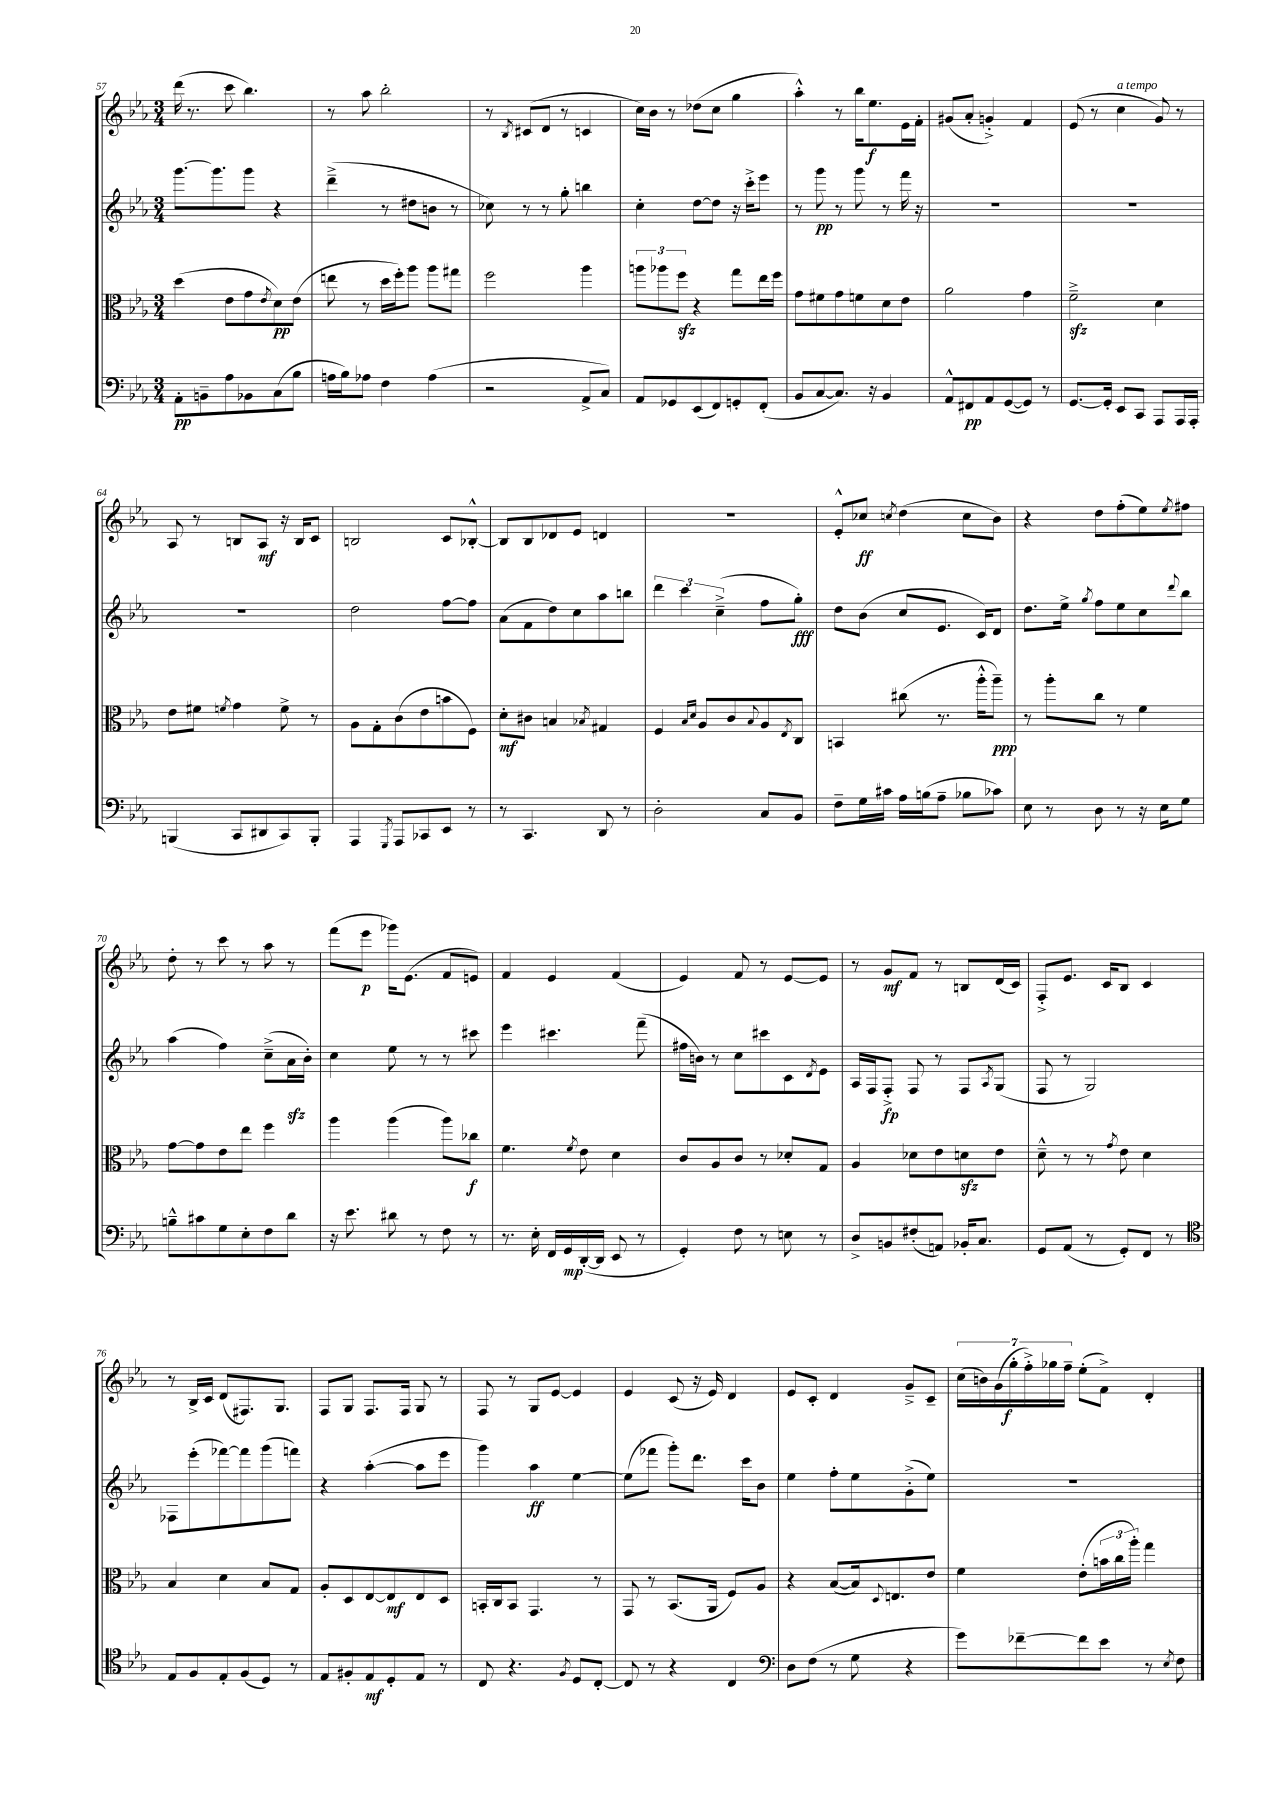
<<
\new StaffGroup <<
\new Staff = "s0" {
    \clef treble \key ees \major \numericTimeSignature \time 3/4
    d'''16( r8. c'''8 bes''4.) |
    r8 aes''8 bes''2-. |
    r8 \acciaccatura { bes8 } cis'8( d'8 r8 c'4 |
    c''16) bes'16 r8 des''8( c''8 g''4 |
    aes''4-.-^) r8 bes''16 ees''8.\f ees'16 f'16-. |
    gis'8( aes'8-. g'4-.->) f'4 |
    ees'8( r8 c''4^\markup { \italic "a tempo" } g'8) r8 |
    aes8 r8 b8 aes8\mf r16 b16 c'8 |
    b2 c'8 bes8~-.-^ |
    bes8 bes8 des'8 ees'8 d'4 |
    R2. |
    ees'8-.-^ ces''8\ff \acciaccatura { c''8 } d''4( c''8 bes'8) |
    r4 d''8 f''8-.( ees''8) \acciaccatura { ees''8 } fis''8 |
    d''8-. r8 c'''8 r8 aes''8 r8 |
    f'''8( ees'''8\p ges'''16) ees'8.( f'8 e'8) |
    f'4 ees'4 f'4( |
    ees'4) f'8 r8 ees'8~ ees'8 |
    r8 g'8\mf f'8 r8 b8 d'16( c'16) |
    f8-.-> ees'8. c'16 bes8 c'4 |
    r8 bes16-> c'16 d'8( fis8.) g8. |
    f8 g8 f8. f16 g8 r8 |
    f8 r8 g8 ees'8~ ees'4 |
    ees'4 c'8( r16 ees'16) d'4 |
    ees'8 c'8-. d'4 g'8---> c'8-- |
    \tuplet 7/4 { c''16( b'16) g'16( g''16-.\f f''16-.->) ges''16 f''16-- } ees''8-.( f'8->) d'4-. \bar "|." |
}
\new Staff = "s1" {
    \clef treble \key ees \major \numericTimeSignature \time 3/4
    g'''8.~ g'''8. g'''8 r4 |
    d'''4--->( r8 dis''8 b'8 r8 |
    ces''8) r8 r8 g''8-. b''4 |
    c''4-. d''8~ d''8 r16 c'''16-.-> ees'''8 |
    r8 g'''8\pp r8 g'''8 r8 f'''16 r16 |
    R2. |
    R2. |
    R2. |
    d''2 f''8~ f''8 |
    aes'8( f'8 d''8) c''8 aes''8 b''8 |
    \tuplet 3/2 { d'''4 c'''4 c''4--->( } f''8 g''8-.\fff) |
    d''8 bes'8( c''8 ees'8. c'16) d'8 |
    d''8. ees''16-> \acciaccatura { g''8 } f''8 ees''8 c''8 \appoggiatura { d'''8 } bes''8 |
    aes''4( f''4) c''8--->( aes'16\sfz bes'16-.) |
    c''4 ees''8 r8 r8 cis'''8 |
    ees'''4 cis'''4. f'''8--( |
    fis''16 b'16) r8 c''8 cis'''8 c'8 \acciaccatura { d'8 } ees'8 |
    aes16 f16 f8-.->\fp f8 r8 f8 \acciaccatura { aes8 } g8( |
    f8 r8 g2) |
    fes8 ees'''8-.( fes'''8~) fes'''8 g'''8( f'''8) |
    r4 aes''4~-.( aes''8 ees'''8 |
    g'''4) aes''4\ff ees''4~ |
    ees''8( fes'''8 g'''8-.) d'''8. c'''16 bes'8 |
    ees''4 f''8-. ees''8 g'8-.->( ees''8) |
    R2. \bar "|." |
}
\new Staff = "s2" {
    \clef alto \key ees \major \numericTimeSignature \time 3/4
    d''4( ees'8 g'8 \acciaccatura { ees'8 } d'8\pp) ees'8( |
    e''8 r8 d''16 f''16-.) aes''8 aes''8 gis''8 |
    f''2 aes''4 |
    \tuplet 3/2 { a''8 aes''8 f''8\sfz } r4 g''8 ees''16 f''16 |
    g'8 fis'8 g'8 f'8 d'8 ees'8 |
    aes'2 g'4 |
    f'2--->\sfz d'4 |
    ees'8 fis'8 \acciaccatura { f'8 } g'4 f'8-> r8 |
    aes8 g8-. c'8( ees'8 b'8 f8) |
    d'8-.\mf cis'8 b4 \acciaccatura { bes8 } gis4 |
    f4 \grace { bes16 d'16 } aes8 c'8 \appoggiatura { bes8 } aes8 \acciaccatura { ees8 } c8 |
    b,4 cis''8( r8. aes''16-.-^ aes''8--\ppp) |
    r8 aes''8-. c''8 r8 f'4 |
    g'8~ g'8 ees'8 ees''8 f''4 |
    aes''4 aes''4( aes''8) ces''8\f |
    f'4. \acciaccatura { f'8 } ees'8 d'4 |
    c'8 aes8 c'8 r8 des'8-. g8 |
    aes4 des'8 ees'8 d'8\sfz ees'8 |
    d'8---^ r8 r8 \acciaccatura { g'8 } ees'8 d'4 |
    bes4 d'4 bes8 g8 |
    aes8-. d8 ees8~ ees8\mf ees8 d8 |
    b,16-. c16 b,8 g,4. r8 |
    g,8 r8 bes,8.( aes,16 f8) aes8 |
    r4 bes8~( bes16) \appoggiatura { d8 } e8. ees'8 |
    f'4 ees'8-.( \tuplet 3/2 { b'16 c''16 aes''16-.) } g''4 \bar "|." |
}
\new Staff = "s3" {
    \clef bass \key ees \major \numericTimeSignature \time 3/4
    aes,8-.\pp b,8-- aes8 bes,8 c8( bes8 |
    a16 bes16) aes8 f4 aes4( |
    r2 aes,8-> c8) |
    aes,8 ges,8 ees,8( f,8) g,8-. f,8-.( |
    bes,8 c8~ c8.) r16 bes,4 |
    aes,8-^ fis,8\pp aes,8 g,8~( g,8) r8 |
    g,8.~ g,16-. ees,8 c,8 aes,,8 aes,,16 aes,,16-. |
    b,,4( c,8 dis,8 c,8) b,,8-. |
    aes,,4 \acciaccatura { g,,8 } aes,,8 ces,8 ees,8 r8 |
    r8 c,4. d,8 r8 |
    d2-. c8 bes,8 |
    f8-- g16 cis'16 aes16 b16( aes8-- bes8 ces'8) |
    ees8 r8 d8 r8 r16 ees16 g8 |
    b8---^ cis'8 g8 ees8-. f8 d'8 |
    r16 ees'8. dis'8 r8 f8 r8 |
    r8. ees16-. f,16 g,16\mp d,16~-.( d,16 ees,8 r8 |
    g,4-.) f8 r8 e8 r8 |
    d8-> b,8 fis8-.( a,8) bes,16-. c8. |
    g,8 aes,8( r8 g,8-.) f,8 r8 |
    \clef tenor ees8 f8 ees8-. f8( d8) r8 |
    ees8 fis8-. ees8\mf d8-. ees8 r8 |
    c8 r4. \acciaccatura { f8 } d8 c8~-. |
    c8 r8 r4 c4 |
    \clef bass d8 f8( r8 g8 r4 |
    g'8) fes'8~-- fes'8 ees'8 r8 \acciaccatura { ees8 } f8 \bar "|." |
}
>>
>>
\layout { \context { \Score currentBarNumber = #57 } }
